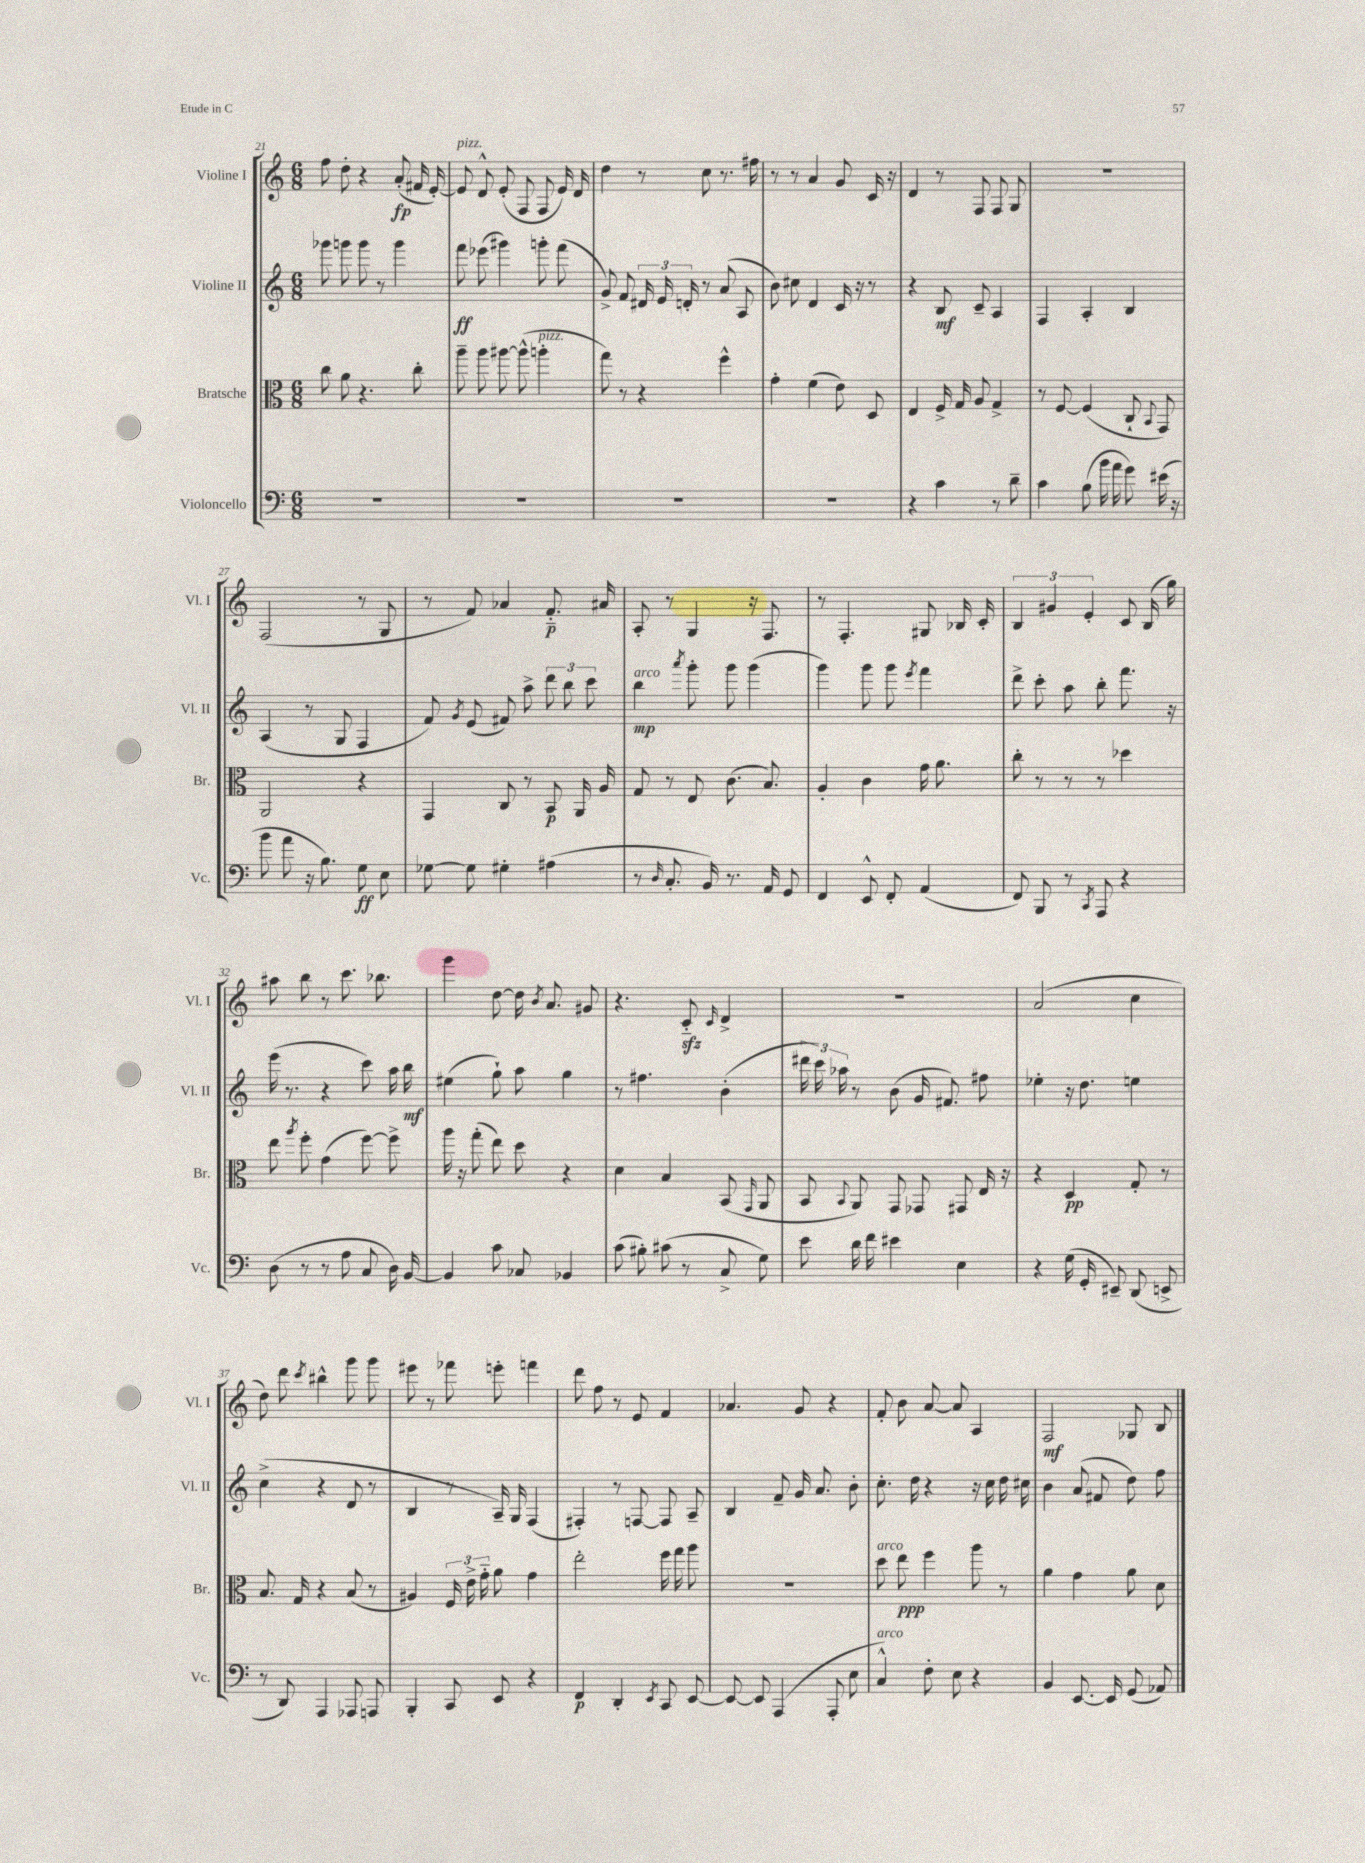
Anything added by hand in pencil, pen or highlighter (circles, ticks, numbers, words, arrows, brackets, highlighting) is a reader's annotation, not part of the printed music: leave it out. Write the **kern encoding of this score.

**kern	**dynam	**kern	**dynam	**kern	**dynam	**kern	**dynam
*part4	*part4	*part3	*part3	*part2	*part2	*part1	*part1
*staff4	*staff4	*staff3	*staff3	*staff2	*staff2	*staff1	*staff1
*I"Violoncello	*	*I"Bratsche	*	*I"Violine II	*	*I"Violine I	*
*I'Vc.	*	*I'Br.	*	*I'Vl. II	*	*I'Vl. I	*
*clefF4	*	*clefC3	*	*clefG2	*	*clefG2	*
*k[]	*	*k[]	*	*k[]	*	*k[]	*
*M6/8	*	*M6/8	*	*M6/8	*	*M6/8	*
=21	=21	=21	=21	=21	=21	=21	=21
2.r	.	8cc\	.	8ggg-X\	.	8ff\	.
.	.	8a\	.	8gggn\	.	8dd'\	.
.	.	4.r	.	8ggg\	.	4r	.
.	.	.	.	8r	.	.	.
.	.	.	.	4ggg\	.	(8a'/	fp
.	.	8cc'\	.	.	.	16f#X/	.
.	.	.	.	.	.	[16e'/)	.
=22	=22	=22	=22	=22	=22	=22	=22
!	!	!	!	!	!	!LO:TX:a:i:t=pizz.	!
2.r	.	8aa~\	.	8fff\	ff	8e/]	.
.	.	8aa\	.	(8eee-X\	.	8d^^/	.
.	.	[8aa#X\	.	4ggg#X\)	.	(8e'/	.
.	.	(8aa#^^\]	.	.	.	8F/	.
!	!	!LO:TX:a:i:t=pizz.	!	!	!	!	!
.	.	4aan'\	.	8gggn'\	.	8F/	.
.	.	.	.	(8fff\	.	16e/)	.
.	.	.	.	.	.	16d/	.
=23	=23	=23	=23	=23	=23	=23	=23
2.r	.	8gg\)	.	8g^/)	.	4dd\	.
.	.	8r	.	8f/	.	.	.
.	.	4r	.	24d#X/	.	8r	.
.	.	.	.	24e/	.	.	.
.	.	.	.	24dn'/	.	.	.
.	.	.	.	8r	.	8cc\	.
.	.	4ff^^\	.	(8a/	.	8.r	.
.	.	.	.	8A/	.	.	.
.	.	.	.	.	.	16ff#X\	.
=24	=24	=24	=24	=24	=24	=24	=24
2.r	.	4g'\	.	8b\)	.	8r	.
.	.	.	.	8cc#X\	.	8r	.
.	.	(4f\	.	4d/	.	4a/	.
.	.	8e\)	.	16c/	.	8g/	.
.	.	.	.	16r	.	.	.
.	.	8D/	.	8r	.	16c/	.
.	.	.	.	.	.	16r	.
=25	=25	=25	=25	=25	=25	=25	=25
4r	.	4E/	.	4r	.	4d/	.
4c\	.	16F^/	.	8B/	mf	8r	.
.	.	16G/	.	.	.	.	.
.	.	8A/	.	8c~/	.	8F/	.
8r	.	4G^/	.	4A/	.	8F/	.
8d~\	.	.	.	.	.	8G/	.
=26	=26	=26	=26	=26	=26	=26	=26
4c\	.	8r	.	4F/	.	2.r	.
.	.	[8F/	.	.	.	.	.
(8B\	.	(4F/]	.	4A'/	.	.	.
16b\	.	.	.	.	.	.	.
16a\	.	.	.	.	.	.	.
8g\)	.	8C`/	.	4B/	.	.	.
.	.	8qqBB/	.	.	.	.	.
(16e#X\	.	8GG/)	.	.	.	.	.
16r	.	.	.	.	.	.	.
!!LO:LB:g=z
=27	=27	=27	=27	=27	=27	=27	=27
8b\	.	2AA/	.	(4A/	.	(2F/	.
8a\	.	.	.	.	.	.	.
16r	.	.	.	8r	.	.	.
8.B\)	.	.	.	.	.	.	.
.	.	.	.	8G/	.	.	.
8G\	ff	4r	.	4F/	.	8r	.
8E\	.	.	.	.	.	8G/	.
=28	=28	=28	=28	=28	=28	=28	=28
[8G-X\	.	4GG/	.	8f/)	.	8r	.
.	.	.	.	8qg/	.	.	.
8G-\]	.	.	.	(8e/	.	8f/)	.
4G#X'\	.	8C/	.	8f#X/)	.	4a-X/	.
.	.	8r	.	8aa^\	.	.	.
(4A#X\	.	8BB/	p	12ddd\	.	8.f/	p
.	.	.	.	12bb\	.	.	.
.	.	16AA/	.	.	.	.	.
.	.	.	.	12ccc\	.	.	.
.	.	16A/	.	.	.	16a#X/	.
=29	=29	=29	=29	=29	=29	=29	=29
!	!	!	!	!LO:TX:a:i:t=arco	!	!	!
8r	.	8G/	.	4bb\	mp	8A'/	.
16qqD/	.	.	.	.	.	.	.
8.C'/	.	8r	.	.	.	8r	.
.	.	.	.	8qaaa/	.	.	.
.	.	8E/	.	8ggg'\	.	4G/	.
16BB/)	.	.	.	.	.	.	.
8.r	.	(8.c\	.	8ggg\	.	.	.
.	.	.	.	(4ggg\	.	16r	.
16AA/	.	8.B/)	.	.	.	8.F/	.
8GG/	.	.	.	.	.	.	.
=30	=30	=30	=30	=30	=30	=30	=30
4FF/	.	4A'/	.	4ggg\)	.	8r	.
.	.	.	.	.	.	4.F'/	.
8EE^^/	.	4c\	.	8ggg\	.	.	.
8FF'/	.	.	.	8ggg\	.	.	.
.	.	.	.	8qeee/	.	.	.
(4AA/	.	16g\	.	4fff\	.	8G#X/	.
.	.	8.a\	.	.	.	.	.
.	.	.	.	.	.	16B-X/	.
.	.	.	.	.	.	16c'/	.
=31	=31	=31	=31	=31	=31	=31	=31
8FF/)	.	8cc'\	.	8ddd^\	.	6B/	.
8BBB/	.	8r	.	8ccc'\	.	.	.
.	.	.	.	.	.	6g#X/	.
8r	.	8r	.	8aa\	.	.	.
.	.	.	.	.	.	6e'/	.
8qCC/	.	.	.	.	.	.	.
8AAA/	.	8r	.	8bb'\	.	.	.
4r	.	4dd-X\	.	8.fff\	.	8c/	.
.	.	.	.	.	.	(16B/	.
.	.	.	.	16r	.	16gg\)	.
!!LO:LB:g=z
=32	=32	=32	=32	=32	=32	=32	=32
(8D\	.	8ee\	.	(16eee\	.	8aa#X\	.
.	.	.	.	8.r	.	.	.
.	.	8qaa/	.	.	.	.	.
8r	.	8ff'\	.	.	.	8bb\	.
8r	.	(4g\	.	4r	.	8r	.
8A\	.	.	.	.	.	8.ccc\	.
8C/	.	[8ff\)	.	8ccc\)	.	.	.
.	.	.	.	.	.	8.bb-X\	.
16D\)	.	8ff^\]	.	16aa\	.	.	.
[16BB/	.	.	.	16bb\	mf	.	.
=33	=33	=33	=33	=33	=33	=33	=33
4BB/]	.	16aa\	.	(4ee#X\	.	4ggg\	.
.	.	16r	.	.	.	.	.
.	.	(8gg'\	.	.	.	.	.
8c\	.	8ee\)	.	8gg`\)	.	[8dd\	.
8C-X/	.	8dd\	.	8aa\	.	16dd\]	.
.	.	.	.	.	.	8qb/	.
.	.	.	.	.	.	8.a/	.
4BB-X/	.	4r	.	4gg\	.	.	.
.	.	.	.	.	.	8g#X/	.
=34	=34	=34	=34	=34	=34	=34	=34
(8c\	.	4d\	.	8r	.	4.r	.
8B#X'\)	.	.	.	4.ff#X\	.	.	.
(8c#X\	.	4B/	.	.	.	.	.
8r	.	.	.	.	.	8czz/	.
.	.	.	.	.	.	16qqc/	.
8C^/	.	(8BB/	.	(4b'\	.	4d^/	.
.	.	16qqGG/	.	.	.	.	.
8G\)	.	8AA/	.	.	.	.	.
=35	=35	=35	=35	=35	=35	=35	=35
8e\	.	8BB/	.	24ddd#X\	.	2.r	.
.	.	.	.	24ccc\)	.	.	.
.	.	.	.	24aa-X\	.	.	.
.	.	8qqBB/	.	.	.	.	.
16d\	.	8AA/)	.	8r	.	.	.
16f\	.	.	.	.	.	.	.
4e#X\	.	8GG/	.	(8b\	.	.	.
.	.	8GG-X/	.	16g/	.	.	.
.	.	.	.	8.f#X/)	.	.	.
4E\	.	8GG#X/	.	.	.	.	.
.	.	16E/	.	8ff#X\	.	.	.
.	.	16r	.	.	.	.	.
=36	=36	=36	=36	=36	=36	=36	=36
4r	.	4r	.	4ee-X'\	.	(2a/	.
(16G\	.	4D/	pp	16r	.	.	.
16GG'/	.	.	.	8.dd\	.	.	.
8EE#X~/)	.	.	.	.	.	.	.
(8DD/	.	8G'/	.	4een\	.	4cc\	.
8EEn^/	.	8r	.	.	.	.	.
!!LO:LB:g=z
=37	=37	=37	=37	=37	=37	=37	=37
8r	.	8.B/	.	(4cc^\	.	8dd\)	.
8DD/)	.	.	.	.	.	8ddd\	.
.	.	16G/	.	.	.	.	.
.	.	.	.	.	.	8qccc/	.
4AAA/	.	4r	.	4r	.	4bb#X^^\	.
8AAA-X/	.	(8B/	.	8d/	.	8ggg\	.
8AAAn/	.	8r	.	8r	.	8ggg\	.
=38	=38	=38	=38	=38	=38	=38	=38
4BBB'/	.	4A#X/)	.	4B/	.	8eee#X\	.
.	.	.	.	.	.	8r	.
8CC/	.	24F/	.	8r	.	8fff-X\	.
.	.	24e^\	.	.	.	.	.
.	.	24g\	.	.	.	.	.
8EE/	.	8a\	.	16A~/)	.	8eeen'\	.
.	.	.	.	16G/	.	.	.
4r	.	4g\	.	(4F/	.	4fffn\	.
=39	=39	=39	=39	=39	=39	=39	=39
4FF/	p	2ee'\	.	4F#X'/)	.	8ddd\	.
.	.	.	.	.	.	8ff\	.
4DD'/	.	.	.	8r	.	8r	.
.	.	.	.	[8Fn/	.	8e/	.
8qEE/	.	.	.	.	.	.	.
8CC/	.	16ff\	.	8F/]	.	4f/	.
.	.	16gg\	.	.	.	.	.
[8EE/	.	8aa\	.	8A~/	.	.	.
=40	=40	=40	=40	=40	=40	=40	=40
8EE/_	.	2.r	.	4B/	.	4.a-X/	.
8EE/]	.	.	.	.	.	.	.
(4AAA/	.	.	.	8f~/	.	.	.
.	.	.	.	16g/	.	8g/	.
.	.	.	.	8.a/	.	.	.
8AAA'/	.	.	.	.	.	4r	.
8E\	.	.	.	8b'\	.	.	.
=41	=41	=41	=41	=41	=41	=41	=41
!	!	!LO:TX:a:i:t=arco	!	!	!	!	!
!LO:TX:a:i:t=arco	!	!	!	!	!	!	!
4C^^/)	.	8dd\	.	8.cc'\	.	8f'/	.
.	.	8ee\	ppp	.	.	8b\	.
.	.	.	.	16dd\	.	.	.
8F'\	.	4ff\	.	4r	.	[8a/	.
8E\	.	.	.	.	.	8a/]	.
4r	.	8aa\	.	16r	.	4A/	.
.	.	.	.	16cc\	.	.	.
.	.	8r	.	16dd\	.	.	.
.	.	.	.	16cc#X\	.	.	.
=42	=42	=42	=42	=42	=42	=42	=42
4BB/	.	4a\	.	4b\	.	2F/	mf
[8.EE/	.	4g\	.	(8a/	.	.	.
.	.	.	.	8f#X/	.	.	.
16EE/]	.	.	.	.	.	.	.
(8GG/	.	8a\	.	8dd\)	.	8G-X/	.
8AA-X/)	.	8d\	.	8ff\	.	8B/	.
==	==	==	==	==	==	==	==
*-	*-	*-	*-	*-	*-	*-	*-
